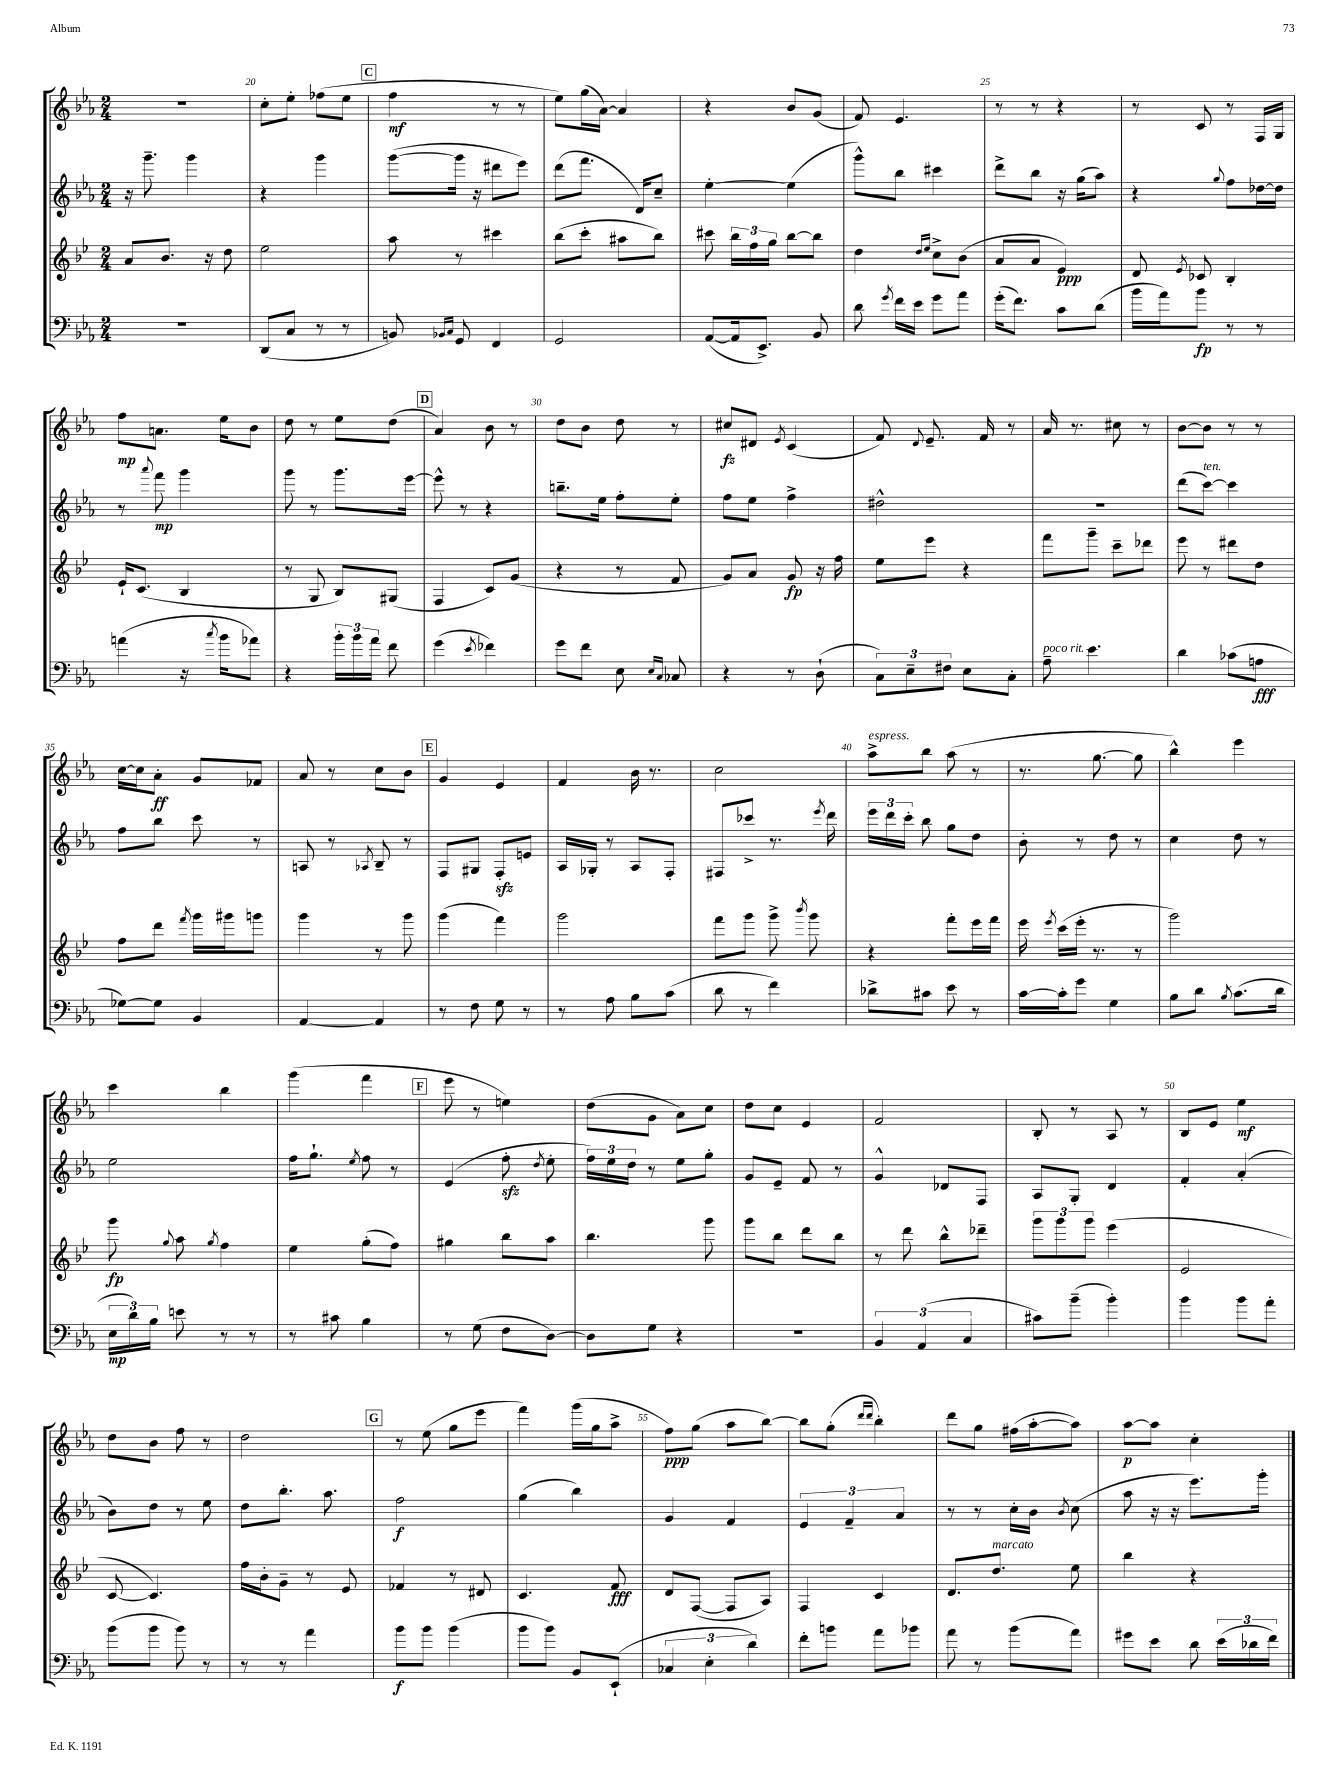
<<
\new StaffGroup <<
\new Staff = "s0" {
    \clef treble \key ees \major \numericTimeSignature \time 2/4
    \autoBeamOff r2 |
    c''8[-. ees''8]-. fes''8[( ees''8] |
    \mark \markup { \box "C" } f''4\mf r8 r8 |
    ees''8[) g''16( aes'16]~) aes'4 |
    r4 bes'8[ g'8]( |
    f'8) ees'4. |
    r8 r8 r4 |
    r8 c'8 r8 f16[ g16] |
    f''8[\mp a'8.] ees''16[ bes'8] |
    d''8 r8 ees''8[ d''8]( |
    \mark \markup { \box "D" } aes'4) bes'8 r8 |
    d''8[ bes'8] d''8 r8 |
    cis''8[\fz dis'8] \acciaccatura { ees'8 } c'4( |
    f'8) \appoggiatura { d'8 } ees'8.-- f'16 r8 |
    aes'16 r8. cis''8 r8 |
    bes'8[~ bes'8] r8 r8 |
    c''16[~ c''16 aes'8]-.\ff g'8[ fes'8] |
    aes'8 r8 c''8[ bes'8] |
    \mark \markup { \box "E" } g'4 ees'4 |
    f'4 bes'16 r8. |
    c''2 |
    aes''8[->^\markup { \italic "espress." } bes''8] aes''8( r8 |
    r8. g''8.~ g''8 |
    bes''4-^) ees'''4 |
    c'''4 bes''4 |
    g'''4( f'''4 |
    \mark \markup { \box "F" } ees'''8 r8 e''4) |
    d''8[( g'8] aes'8[) c''8] |
    d''8[ c''8] ees'4 |
    f'2 |
    bes8-. r8 aes8 r8 |
    bes8[ ees'8] ees''4\mf |
    d''8[ bes'8] f''8 r8 |
    d''2 |
    \mark \markup { \box "G" } r8 ees''8( g''8[ ees'''8] |
    f'''4) g'''16[( g''16 aes''8]-> |
    f''8[\ppp) g''8]( aes''8[ bes''8]~) |
    bes''8[ g''8]-.( \grace { d'''16[ d'''16] } bes''4-.) |
    d'''8[ g''8] fis''16[( aes''16~-. aes''8]) |
    aes''8[~\p aes''8] c''4-. \bar "|." |
}
\new Staff = "s1" {
    \clef treble \key ees \major \numericTimeSignature \time 2/4
    \autoBeamOff r16 g'''8.-- g'''4 |
    r4 g'''4 |
    \mark \markup { \box "C" } g'''8[~( g'''16] r16 dis'''8[ ees'''8]) |
    d'''8[( f'''8.] d'16[) c''8]-- |
    ees''4~-. ees''4( |
    g'''8[-^) bes''8] cis'''4 |
    d'''8[-> bes''8] r16 g''16[( aes''8]) |
    r4 \appoggiatura { g''8 } f''8[ des''16~ des''16] |
    r8 \appoggiatura { aes'''8 } f'''8\mp g'''4 |
    g'''8 r8 g'''8.[ ees'''16]~ |
    \mark \markup { \box "D" } ees'''8-^ r8 r4 |
    b''8.[-- ees''16] f''8[-. ees''8]-. |
    f''8[ ees''8] f''4-> |
    dis''2-^ |
    R2 |
    d'''8[( c'''8]~^\markup { \italic "ten." }) c'''4 |
    f''8[ bes''8] c'''8 r8 |
    a8 r8 \acciaccatura { aes8 } bes8-- r8 |
    \mark \markup { \box "E" } f8[ gis8] f8[-.\sfz e'8] |
    aes16[ ges16]-. r8 aes8[ f8]-. |
    fis8[ ces'''8]-> r8. \acciaccatura { ees'''8 } d'''16 |
    \tuplet 3/2 { ees'''16[ d'''16 c'''16]-. } bes''8 g''8[ d''8] |
    bes'8-. r8 d''8 r8 |
    c''4 d''8 r8 |
    ees''2 |
    f''16[ g''8.]-! \acciaccatura { ees''8 } f''8 r8 |
    \mark \markup { \box "F" } ees'4( f''8-.\sfz \acciaccatura { d''8 } ees''8-. |
    \tuplet 3/2 { f''16[) ees''16 d''16] } r8 ees''8[ g''8]-. |
    g'8[ ees'8]-- f'8 r8 |
    g'4-^ des'8[ f8] |
    aes8[ g8]-. d'4 |
    f'4-. aes'4-.( |
    bes'8[) d''8] r8 ees''8 |
    d''8[ bes''8.]-. aes''8. |
    \mark \markup { \box "G" } f''2\f |
    g''4( bes''4) |
    g'4 f'4 |
    \tuplet 3/2 { ees'4 f'4-- aes'4 } |
    r8 r8 c''16[-. bes'16] \acciaccatura { bes'8 } c''8( |
    aes''8 r16 r16 ees'''8.[) g'''16]-. \bar "|." |
}
\new Staff = "s2" {
    \clef treble \key bes \major \numericTimeSignature \time 2/4
    \autoBeamOff a'8[ bes'8.] r16 d''8 |
    ees''2 |
    \mark \markup { \box "C" } a''8 r8 cis'''4 |
    bes''8[( c'''8]-. ais''8[ bes''8]) |
    cis'''8 \tuplet 3/2 { bes''16[ f''16 g''16] } bes''8[~ bes''8] |
    d''4 \grace { d''16[ ees''16] } c''8[-> bes'8]( |
    a'8[ a'8] ees'4\ppp) |
    d'8 \acciaccatura { ees'8 } ces'8 bes4-. |
    ees'16[-! c'8.]( bes4 |
    r8 g8 bes8[) gis8]( |
    \mark \markup { \box "D" } f4 c'8[) g'8]( |
    r4 r8 f'8 |
    g'8[) a'8] g'8\fp r16 f''16 |
    ees''8[ ees'''8] r4 |
    f'''8[ g'''8]-- c'''8[-- des'''8] |
    ees'''8 r8 dis'''8[ d''8] |
    f''8[ d'''8] \acciaccatura { f'''8 } g'''16[ gis'''16 g'''8] |
    g'''4 r8 g'''8 |
    \mark \markup { \box "E" } g'''4( f'''4) |
    g'''2 |
    f'''8[ g'''8] g'''8-> \acciaccatura { bes'''8 } g'''8 |
    r4 f'''8[-. ees'''16 f'''16] |
    ees'''16 \acciaccatura { ees'''8 } c'''16[( ees'''16]-. r8. r8 |
    g'''2) |
    g'''8\fp \appoggiatura { g''8 } a''8 \acciaccatura { g''8 } f''4 |
    ees''4 g''8[-.( f''8]) |
    \mark \markup { \box "F" } gis''4 bes''8[ a''8] |
    bes''4. g'''8 |
    g'''8[ bes''8] d'''8[ bes''8] |
    r8 d'''8 bes''8[-^ des'''8]-- |
    \tuplet 3/2 { g'''8[ g'''8 g'''8] } ees'''4( |
    ees'2 |
    c'8~ c'4.) |
    f''16[ bes'16-. g'8]-- r8 ees'8 |
    \mark \markup { \box "G" } fes'4 r8 dis'8 |
    c'4. f'8\fff |
    d'8[ f8]~( f8[ a8]) |
    f4 c'4 |
    d'8.[ d''8.]^\markup { \italic "marcato" } ees''8 |
    bes''4 r4 \bar "|." |
}
\new Staff = "s3" {
    \clef bass \key ees \major \numericTimeSignature \time 2/4
    \autoBeamOff R2 |
    d,8[( c8] r8 r8 |
    \mark \markup { \box "C" } b,8) \grace { bes,16[ c16] } g,8 f,4 |
    g,2 |
    aes,8[~( aes,16 ees,8.]->) bes,8 |
    d'8 \acciaccatura { g'8 } f'16[ ees'16] g'8[ aes'8] |
    g'16[-.( f'8.]) c'8[ d'8]( |
    bes'16[ aes'16) bes'8]\fp r8 r8 |
    a'4( r16 \acciaccatura { c''8 } bes'16[ aes'8]) |
    r4 \tuplet 3/2 { bes'16[-. bes'16 aes'16] } f'8 |
    \mark \markup { \box "D" } g'4( \acciaccatura { ees'8 } fes'4) |
    g'8[ f'8] ees8 \grace { ees16[ c16] } ces8 |
    r4 r8 d8-!( |
    \tuplet 3/2 { c8[) ees8-- fis8] } ees8[ c8]-. |
    aes8--^\markup { \italic "poco rit." } ees'4. |
    d'4 ces'8[( a8]\fff |
    ges8[~) ges8] bes,4 |
    aes,4~ aes,4 |
    \mark \markup { \box "E" } r8 f8 g8 r8 |
    r8 aes8 bes8[ c'8]( |
    d'8 r8 f'4) |
    des'8[-> cis'8] ees'8 r8 |
    c'16[~ c'16-. g'8] g4 |
    bes8[ d'8] \acciaccatura { bes8 } c'8.[( d'16] |
    \tuplet 3/2 { ees16[\mp d'16) bes16] } e'8 r8 r8 |
    r8 cis'8 bes4 |
    \mark \markup { \box "F" } r8 g8( f8[ d8]~) |
    d8[ g8] r4 |
    R2 |
    \tuplet 3/2 { bes,4 aes,4( c4 } |
    cis'8[) bes'8]--( bes'4-.) |
    bes'4 bes'8[ aes'8]-. |
    bes'8[( bes'8] bes'8) r8 |
    r8 r8 aes'4 |
    \mark \markup { \box "G" } bes'8[\f bes'8] bes'4( |
    bes'8[ bes'8]) bes,8[ ees,8]-!( |
    \tuplet 3/2 { ces4 ees4-. d'4) } |
    f'8[-. b'8] aes'8[ bes'8] |
    aes'8 r8 bes'8[( aes'8]) |
    gis'8[ ees'8] d'8 \tuplet 3/2 { ees'16[( des'16 f'16]) } \bar "|." |
}
>>
>>
\layout { \context { \Score currentBarNumber = #19 \override BarNumber.break-visibility = ##(#f #t #t) barNumberVisibility = #(every-nth-bar-number-visible 5) } }
